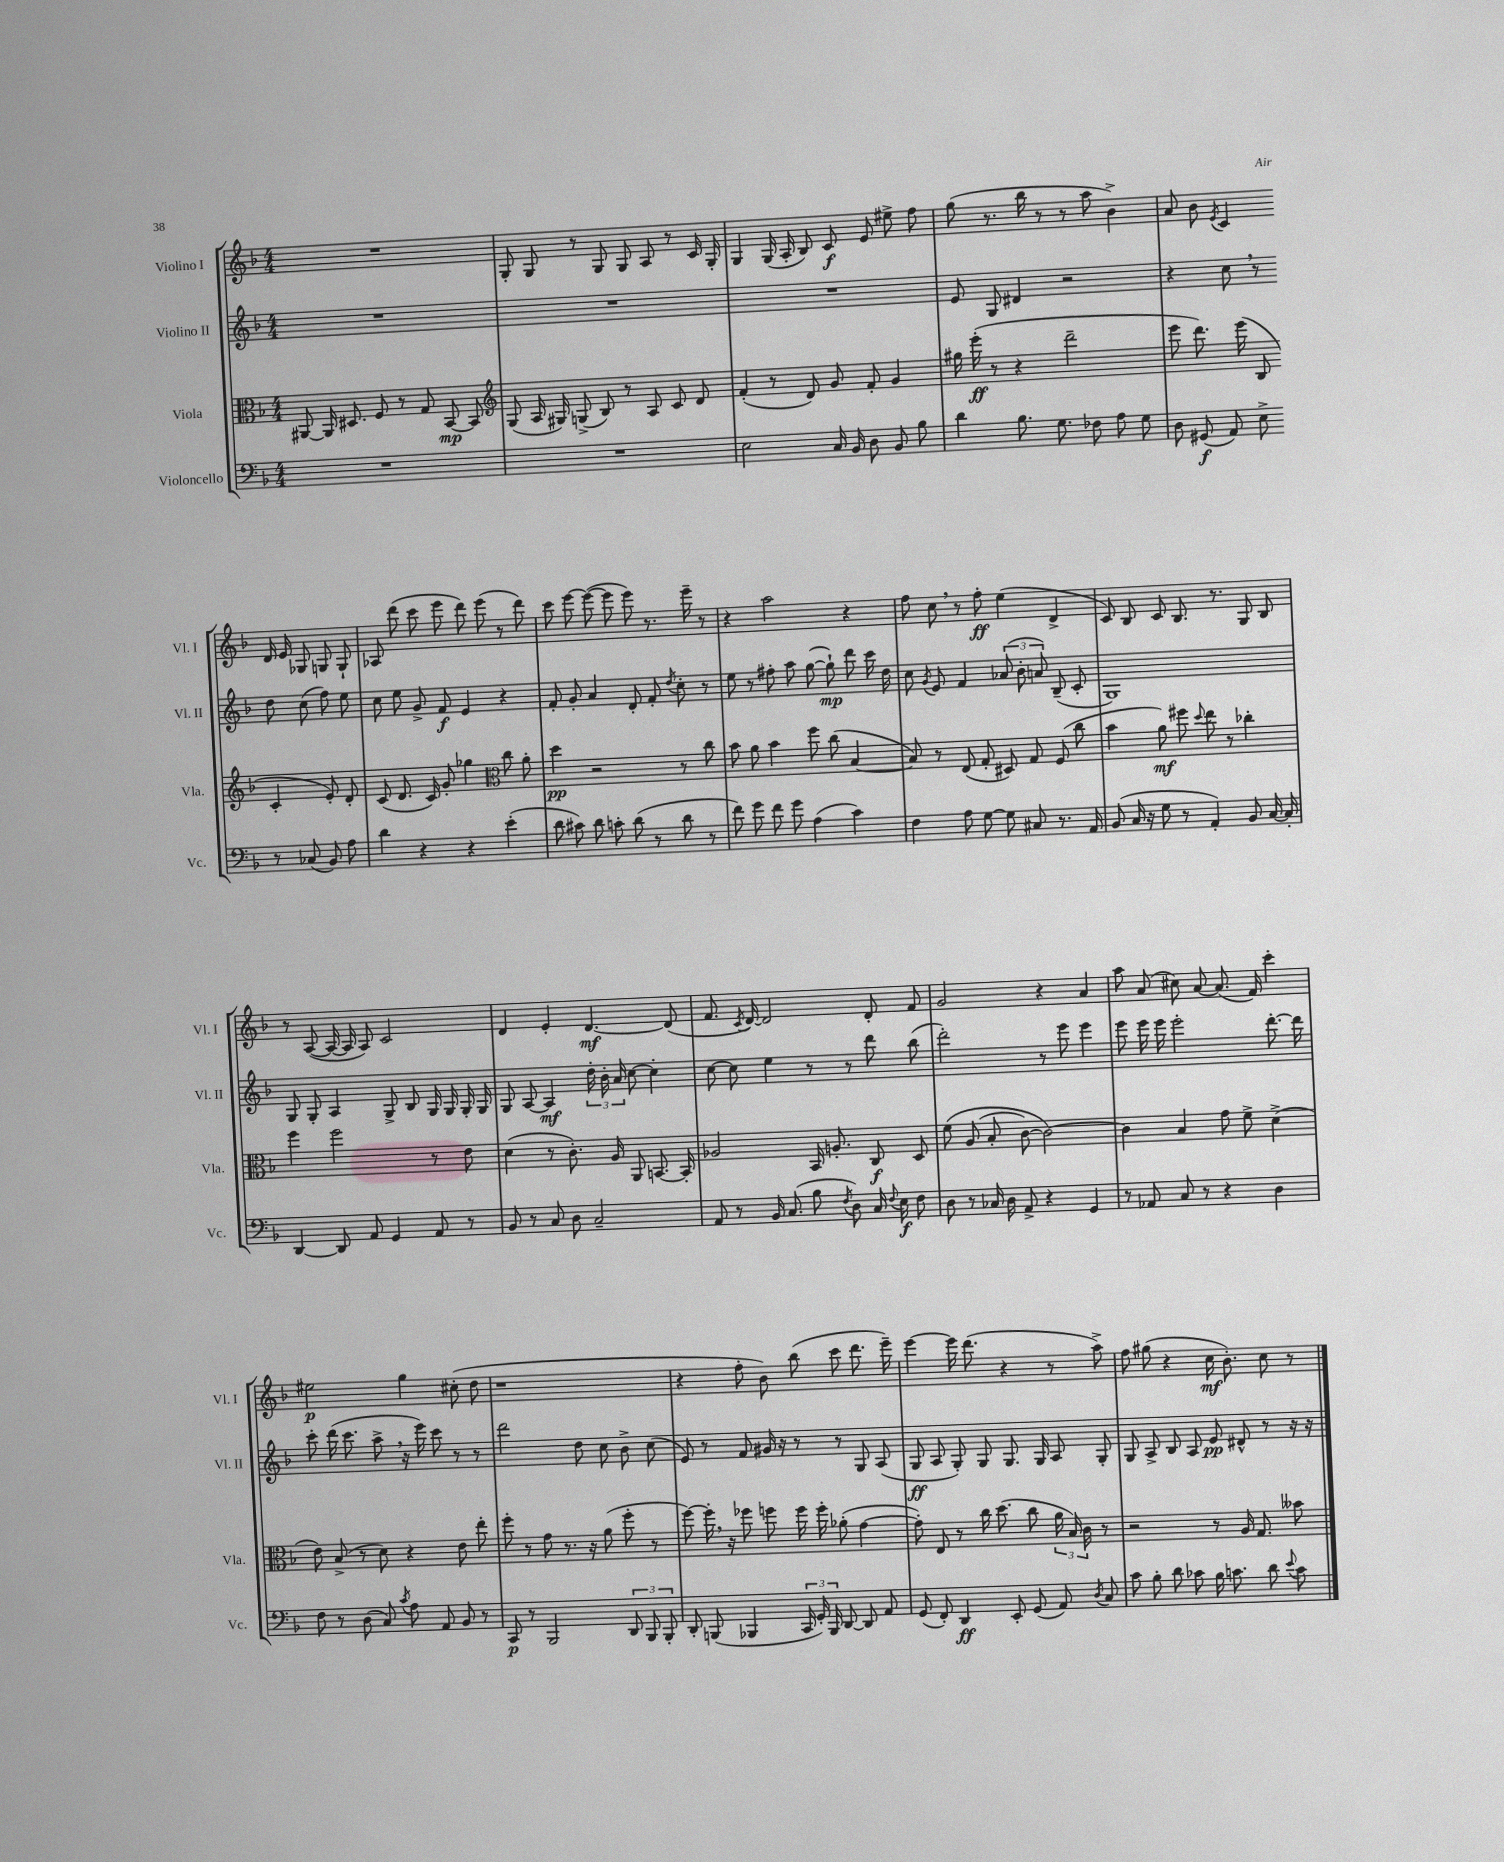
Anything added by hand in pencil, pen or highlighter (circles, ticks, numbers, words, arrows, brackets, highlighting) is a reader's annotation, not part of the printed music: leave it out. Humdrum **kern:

**kern	**kern	**kern	**kern
*staff4	*staff3	*staff2	*staff1
*clefF4	*clefC3	*clefG2	*clefG2
*k[b-]	*k[b-]	*k[b-]	*k[b-]
*M4/4	*M4/4	*M4/4	*M4/4
1r	[8AA#	1r	1r
.	16AA#]	.	.
.	8.D#	.	.
.	8F	.	.
.	8r	.	.
.	8G	.	.
.	[8BB-	.	.
.	8BB-]	.	.
=	=	=	=
*	*clefG2	*	*
1r	(8G	1r	8G'
.	16A	.	8G
.	16G#)	.	.
.	(8G^	.	8r
.	8B-)	.	8G
.	8r	.	8G
.	8A	.	8A
.	8c	.	8r
.	8d	.	16c
.	.	.	16G'
=	=	=	=
2E	(4f'	1r	4G
.	8r	.	(16G
.	.	.	16A'
.	8d)	.	8B-)
16C	8g	.	8c
16BB-	.	.	.
8D	8f'	.	8e
8BB-	4g	.	8ee#^
8B-	.	.	8ff
=	=	=	=
4d	16gg#	8e	(8gg
.	(16eee'	.	.
.	8r	8G	8.r
8.B-	4r	4d#	.
.	.	.	16bb-
.	.	.	8r
8.G	.	.	.
.	2ddd~	2r	8r
8F-	.	.	8aa
8A	.	.	4b-^)
8G	.	.	.
=	=	=	=
8D	8eee	4r	8a
(8GG#	8.ddd)	.	8b-
.	.	.	8qe
8AA)	.	8cc	4c
.	(16eee	.	.
8E^	8B-	8r	.
8r	4c'	8dd	16d
.	.	.	16e
(8C-	.	(8cc	8G-
8BB-)	8e')	8ff)	8G
8A	8d'	8ee	8G`
=	=	=	=
4d	(8c	8cc	8A-
.	8.d	8ee	(8ddd
4r	.	8g^	8ccc
.	16c)	.	.
.	8g'	8f	8eee
4r	4gg-	4e	8ddd)
.	.	.	(8eee
*	*clefC3	*	*
(4e'	8cc	4r	8r
.	8a'	.	8ddd)
=	=	=	=
8d	4dd	8f'	8ccc
8c#)	.	8g'	[8eee
8d	2r	4a	(8eee_
8c'	.	.	8eee]
(8d	.	8d'	8eee)
8r	.	8f'	8.r
.	.	8qdd	.
8d	8r	8cc'	.
.	.	.	16eee~
8r	8cc	8r	8r
=	=	=	=
8f)	8b-	8ee	4r
8g	8a	8r	.
8f	4b-	8ff#'	2aa
8g	.	8aa	.
(4A	8ff	([8gg	.
.	(8cc	8gg`])	.
4c)	[4B-	8ddd	4r
.	.	16ccc	.
.	.	16dd	.
=	=	=	=
4F	8B-])	8cc	8ff
.	.	8qg	.
.	8r	8e	8cc
8A	(8E	4f	8r
[8G	8G'	.	8ff'
8G]	8D#)	(12a-	(4ee
.	.	12b-'	.
8C#	8G	.	.
.	.	12a)	.
8.r	(8F	(8B-~	4d^
.	8cc	8c'	.
16AA	.	.	.
=	=	=	=
(8BB-	4b-	1G)	8c)
16C	.	.	8B-
16r	.	.	.
8G	8a)	.	8c
8r	8ff#	.	8.B-
.	8qqdd	.	.
4AA')	8ee	.	.
.	.	.	8.r
.	8r	.	.
8BB-	4cc-'	.	8G
[16C	.	.	8B-
16C']	.	.	.
=	=	=	=
[4DD	4ff	8G	8r
.	.	8G'	([8A
8DD]	2ff	4A	16A_
.	.	.	16A]
8AA	.	.	8A)
4GG	.	8G^	2c
.	.	8B-	.
8AA	8r	16G	.
.	.	16G	.
8r	8e	16G'	.
.	.	16G	.
=	=	=	=
8BB-	(4d	8G	4d
8r	.	[8A	.
8C	8r	4A]	4e'
8D	8.c')	.	.
2C~	.	24dd'	[4.d
.	.	24b-'	.
.	16A	.	.
.	.	24a	.
.	8AA	[8cc	.
.	[8.BB	4cc']	.
.	.	.	(8d]
.	16BB']	.	.
=	=	=	=
8AA	2A-	[8cc	8.f
8r	.	8cc]	.
.	.	.	8qc
.	.	.	[16d)
16BB-	.	4ee	2d]
(8.C	.	.	.
8B-	16BB-	8r	.
.	8.A'	.	.
8qF	.	.	.
8D)	.	8r	.
16C	8C	8ddd	8d'
8qqF	.	.	.
16E	.	.	.
8F	8D	(8bb-	8f
=	=	=	=
8D	&(8f	2ddd')	2g
8r	(8A	.	.
16C-	8B-'	.	.
16D	.	.	.
8AA^	[8c)	.	.
4r	2c_&)	8r	4r
.	.	8eee	.
4GG	.	4eee	4a
=	=	=	=
8r	4c]	8eee	8aa
8AA-	.	16eee	(8a
.	.	16eee	.
8C	4B-	2eee'	8cc#)
8r	.	.	[8a
4r	8g	.	(8.a]
.	8f^	.	.
.	.	.	16f)
4D	(4d^	[8.ddd'	4ccc'
.	.	16ddd]	.
=	=	=	=
8F	8e)	8ccc'	2ee#
8r	(8B-^	(16ddd	.
.	.	8.ccc	.
(8D	8r	.	.
8C)	8d)	8aa^	.
8qc	.	.	.
8A	4r	16r	4gg
.	.	16eee)	.
8AA	.	8ccc	.
8BB-	8e	8r	(8cc#'
8r	8ee'	8r	8dd
=	=	=	=
8CC	8ff'	2ddd	1r
8r	8r	.	.
2BBB-	8g	.	.
.	8.r	.	.
.	.	8dd	.
.	16r	.	.
.	(8a	8cc	.
12DD	8ff'	8b-^	.
12BBB-	.	.	.
.	8r	(8cc	.
12BBB-'	.	.	.
=	=	=	=
8DD'	[8ff)	8e)	4r
(8BBB	16ff']	8r	.
.	16r	.	.
4BBB-	8ff-	8f	8ff'
.	8ff	16g#	8b-)
.	.	16r	.
24CC	16ff	8r	(8bb-
24GG')	.	.	.
.	16ff'	.	.
24BBB-	.	.	.
[8DD	(8a-'	8r	8ccc
8DD]	[4g	8G	8.ddd
8AA	.	(8A	.
.	.	.	16eee~)
=	=	=	=
(8GG	8g'])	8G	[4eee
8FF')	8E	8A	.
4DD	8r	8G')	16eee]
.	.	.	(8.ddd
.	16cc	8G	.
.	(8.dd	.	.
8EE'	.	8.G	4r
(8GG	8cc	.	.
.	.	16G	.
8AA)	24a	8A	8r
.	24B-)	.	.
.	24c	.	.
8qD	.	.	.
8C	8r	8G'	8aa^)
=	=	=	=
8c	2r	8G	8ff
8B-'	.	8A^	(8gg#
8d	.	8B-	4r
8c-	.	8A	.
16B-	8r	8e	16cc
8.c	.	.	8.b-')
.	16A	8d#^^	.
.	8.G	.	.
8d	.	8r	8cc
8qqe	.	.	.
8c	8b--	16r	8r
.	.	16r	.
==	==	==	==
*-	*-	*-	*-
